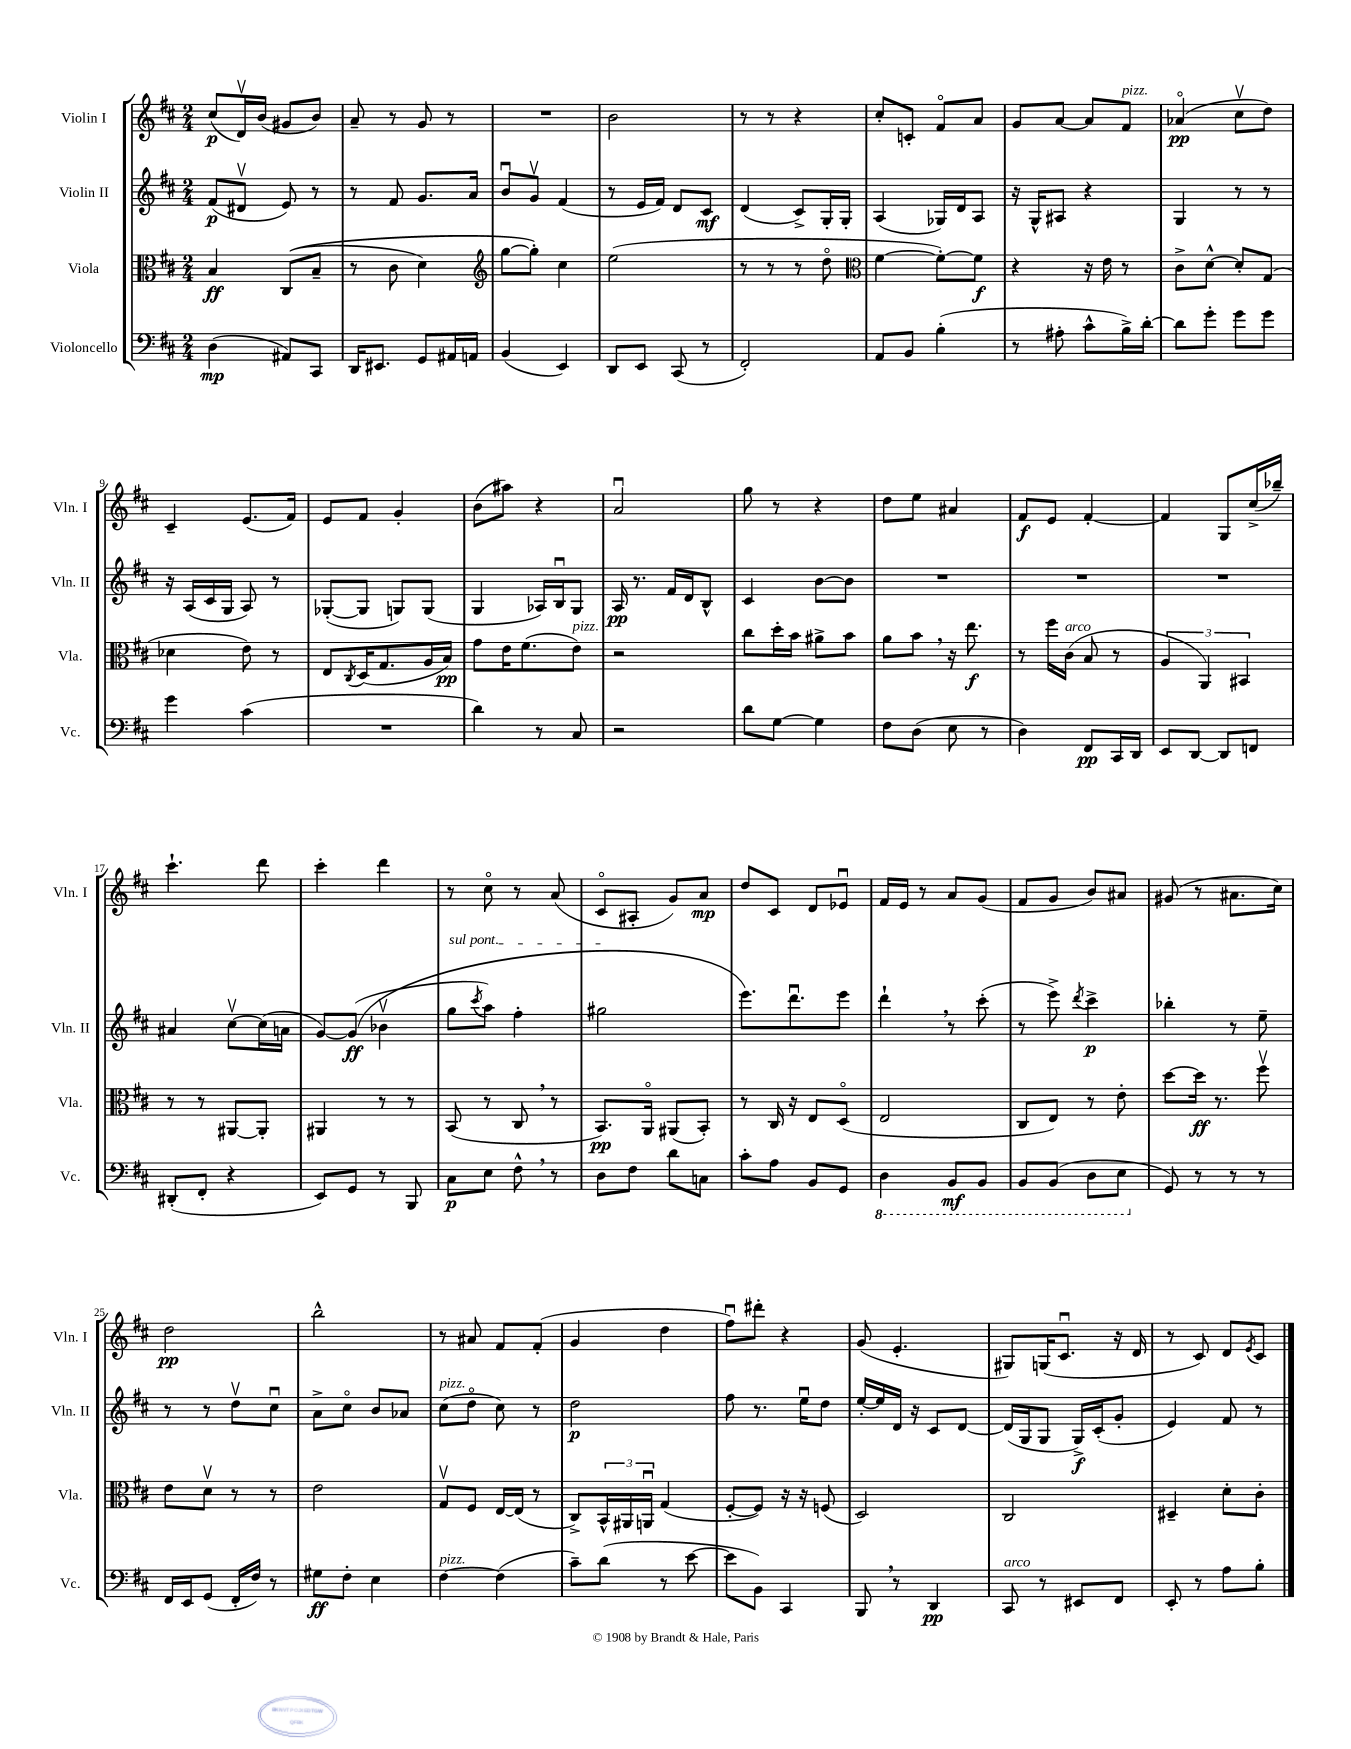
<<
\new StaffGroup <<
\new Staff = "s0" \with { instrumentName = "Violin I" shortInstrumentName = "Vln. I" } {
    \clef treble \key d \major \numericTimeSignature \time 2/4
    cis''8\p( d'16\upbow) b'16( gis'8 b'8) |
    a'8-- r8 g'8 r8 |
    R2 |
    b'2 |
    r8 r8 r4 |
    cis''8-. c'8-. fis'8\flageolet a'8 |
    g'8 a'8~ a'8 fis'8^\markup { \italic "pizz." } |
    aes'4\flageolet\pp( cis''8\upbow d''8) |
    cis'4-- e'8.( fis'16) |
    e'8 fis'8 g'4-. |
    b'8( ais''8) r4 |
    a'2\downbow |
    g''8 r8 r4 |
    d''8 e''8 ais'4 |
    fis'8\f e'8 fis'4~-. |
    fis'4 g8 cis''16->( bes''16--) |
    cis'''4.-! d'''8 |
    cis'''4-. d'''4 |
    r8 cis''8\flageolet r8 a'8( |
    cis'8\flageolet ais8-. g'8) a'8\mp |
    d''8 cis'8 d'8 ees'8\downbow |
    fis'16 e'16 r8 a'8 g'8( |
    fis'8 g'8 b'8) ais'8 |
    gis'8( r8 ais'8. cis''16) |
    d''2\pp |
    b''2-^ |
    r8 ais'8 fis'8 fis'8-.( |
    g'4 d''4 |
    fis''8\downbow) dis'''8-. r4 |
    g'8( e'4.-. |
    gis8) g16( cis'8.\downbow r16 d'16 |
    r8 cis'8) d'8 \acciaccatura { e'8 } cis'8 \bar "|." |
}
\new Staff = "s1" \with { instrumentName = "Violin II" shortInstrumentName = "Vln. II" } {
    \clef treble \key d \major \numericTimeSignature \time 2/4
    fis'8\p( dis'8\upbow e'8) r8 |
    r8 fis'8 g'8. a'16 |
    b'8\downbow g'8\upbow fis'4( |
    r8 e'16 fis'16) d'8 cis'8\mf |
    d'4( cis'8->) g16-. g16-. |
    a4( ges16) d'16 a8 |
    r16 g16-^ ais8 r4 |
    g4 r8 r8 |
    r16 a16( cis'16 g16 a8) r8 |
    ges8~-.( ges8 g8) g8( |
    g4 aes16) b16\downbow g8 |
    a16\pp r8. fis'16 d'16 b8-^ |
    cis'4 b'8~ b'8 |
    R2 |
    R2 |
    R2 |
    ais'4 cis''8~\upbow cis''16( a'16 |
    g'8~) g'8\ff(\( bes'4\upbow |
    \once \override TextSpanner.bound-details.left.text = \markup { \italic "sul pont." } g''8\startTextSpan \acciaccatura { cis'''8 } a''8) fis''4-. |
    gis''2\stopTextSpan |
    e'''8.\) d'''8.\downbow e'''8 |
    d'''4-! \breathe r8 cis'''8-.( |
    r8 e'''8->) \acciaccatura { d'''8 } cis'''4->\p |
    bes''4-. r8 e''8-- |
    r8 r8 d''8\upbow cis''8\downbow |
    a'8-> cis''8\flageolet b'8 aes'8 |
    cis''8^\markup { \italic "pizz." }( d''8\flageolet cis''8) r8 |
    d''2\p |
    fis''8 r8. e''16\downbow d''8 |
    e''16~-. e''16 d'16 r16 cis'8 d'8~ |
    d'16( g16 g8 g16->\f) cis'16-.( g'8-. |
    e'4) fis'8 r8 \bar "|." |
}
\new Staff = "s2" \with { instrumentName = "Viola" shortInstrumentName = "Vla." } {
    \clef alto \key d \major \numericTimeSignature \time 2/4
    b4\ff cis8(\( b8-- |
    r8 cis'8 d'4) |
    \clef treble g''8~ g''8-.\) cis''4 |
    e''2( |
    r8 r8 r8 d''8\flageolet |
    \clef alto fis'4~ fis'8~-.) fis'8\f |
    r4 r16 e'16 r8 |
    cis'8-> d'8~-^ d'8-. g8( |
    des'4 e'8) r8 |
    e8 \acciaccatura { cis8 } d16( g8. a16 b16\pp) |
    g'8 e'16 fis'8.( e'8^\markup { \italic "pizz." }) |
    r2 |
    cis''8 d''16-. b'16 ais'8-> b'8 |
    a'8 b'8 \breathe r16 e''8.\f |
    r8 fis''16 cis'16^\markup { \italic "arco" }( b8 r8 |
    \tuplet 3/2 { a4 a,4) bis,4 } |
    r8 r8 ais,8~ ais,8-. |
    ais,4 r8 r8 |
    b,8( r8 cis8 \breathe r8 |
    b,8.\pp) a,16\flageolet ais,8( b,8-.) |
    r8 cis16 r16 e8 d8\flageolet( |
    e2 |
    cis8 e8) r8 e'8-. |
    d''8~ d''16\ff r8. fis''8\upbow |
    e'8 d'8\upbow r8 r8 |
    e'2 |
    g8\upbow fis8 e16~ e16( r8 |
    cis8->) \tuplet 3/2 { b,16-^ ais,16 a,16\downbow } g4( |
    fis8~-. fis8) r16 r16 f8( |
    d2) |
    cis2 |
    dis4-- d'8-. cis'8-. \bar "|." |
}
\new Staff = "s3" \with { instrumentName = "Violoncello" shortInstrumentName = "Vc." } {
    \clef bass \key d \major \numericTimeSignature \time 2/4
    d4\mp( ais,8) cis,8 |
    d,16 eis,8. g,8 ais,16 a,16 |
    b,4( e,4) |
    d,8 e,8 cis,8( r8 |
    fis,2-.) |
    a,8 b,8 b4-.( |
    r8 ais8-. cis'8-^ b16->) d'16~-. |
    d'8 g'8-. g'8 g'8 |
    g'4 cis'4( |
    R2 |
    d'4) r8 cis8 |
    r2 |
    d'8 g8~ g4 |
    fis8 d8( e8 r8 |
    d4) fis,8\pp cis,16 d,16 |
    e,8 d,8~ d,8 f,8 |
    dis,8-.( fis,8-. r4 |
    e,8) g,8 r8 b,,8 |
    cis8\p e8 fis8-^ \breathe r8 |
    d8 fis8 d'8 c8 |
    cis'8-. a8 b,8 g,8 |
    \ottava #-1 d,4 b,,8\mf b,,8 |
    b,,8 b,,8( d,8 e,8 \ottava #0 |
    g,8) r8 r8 r8 |
    fis,16 e,16 g,8( fis,16-. fis16) r8 |
    gis8\ff fis8-. e4 |
    fis4~^\markup { \italic "pizz." } fis4( |
    cis'8--) d'8( r8 e'8~ |
    e'8 b,8) cis,4 |
    b,,8 \breathe r8 d,4\pp |
    cis,8^\markup { \italic "arco" } r8 eis,8 fis,8 |
    e,8-. r8 a8 b8-. \bar "|." |
}
>>
>>
